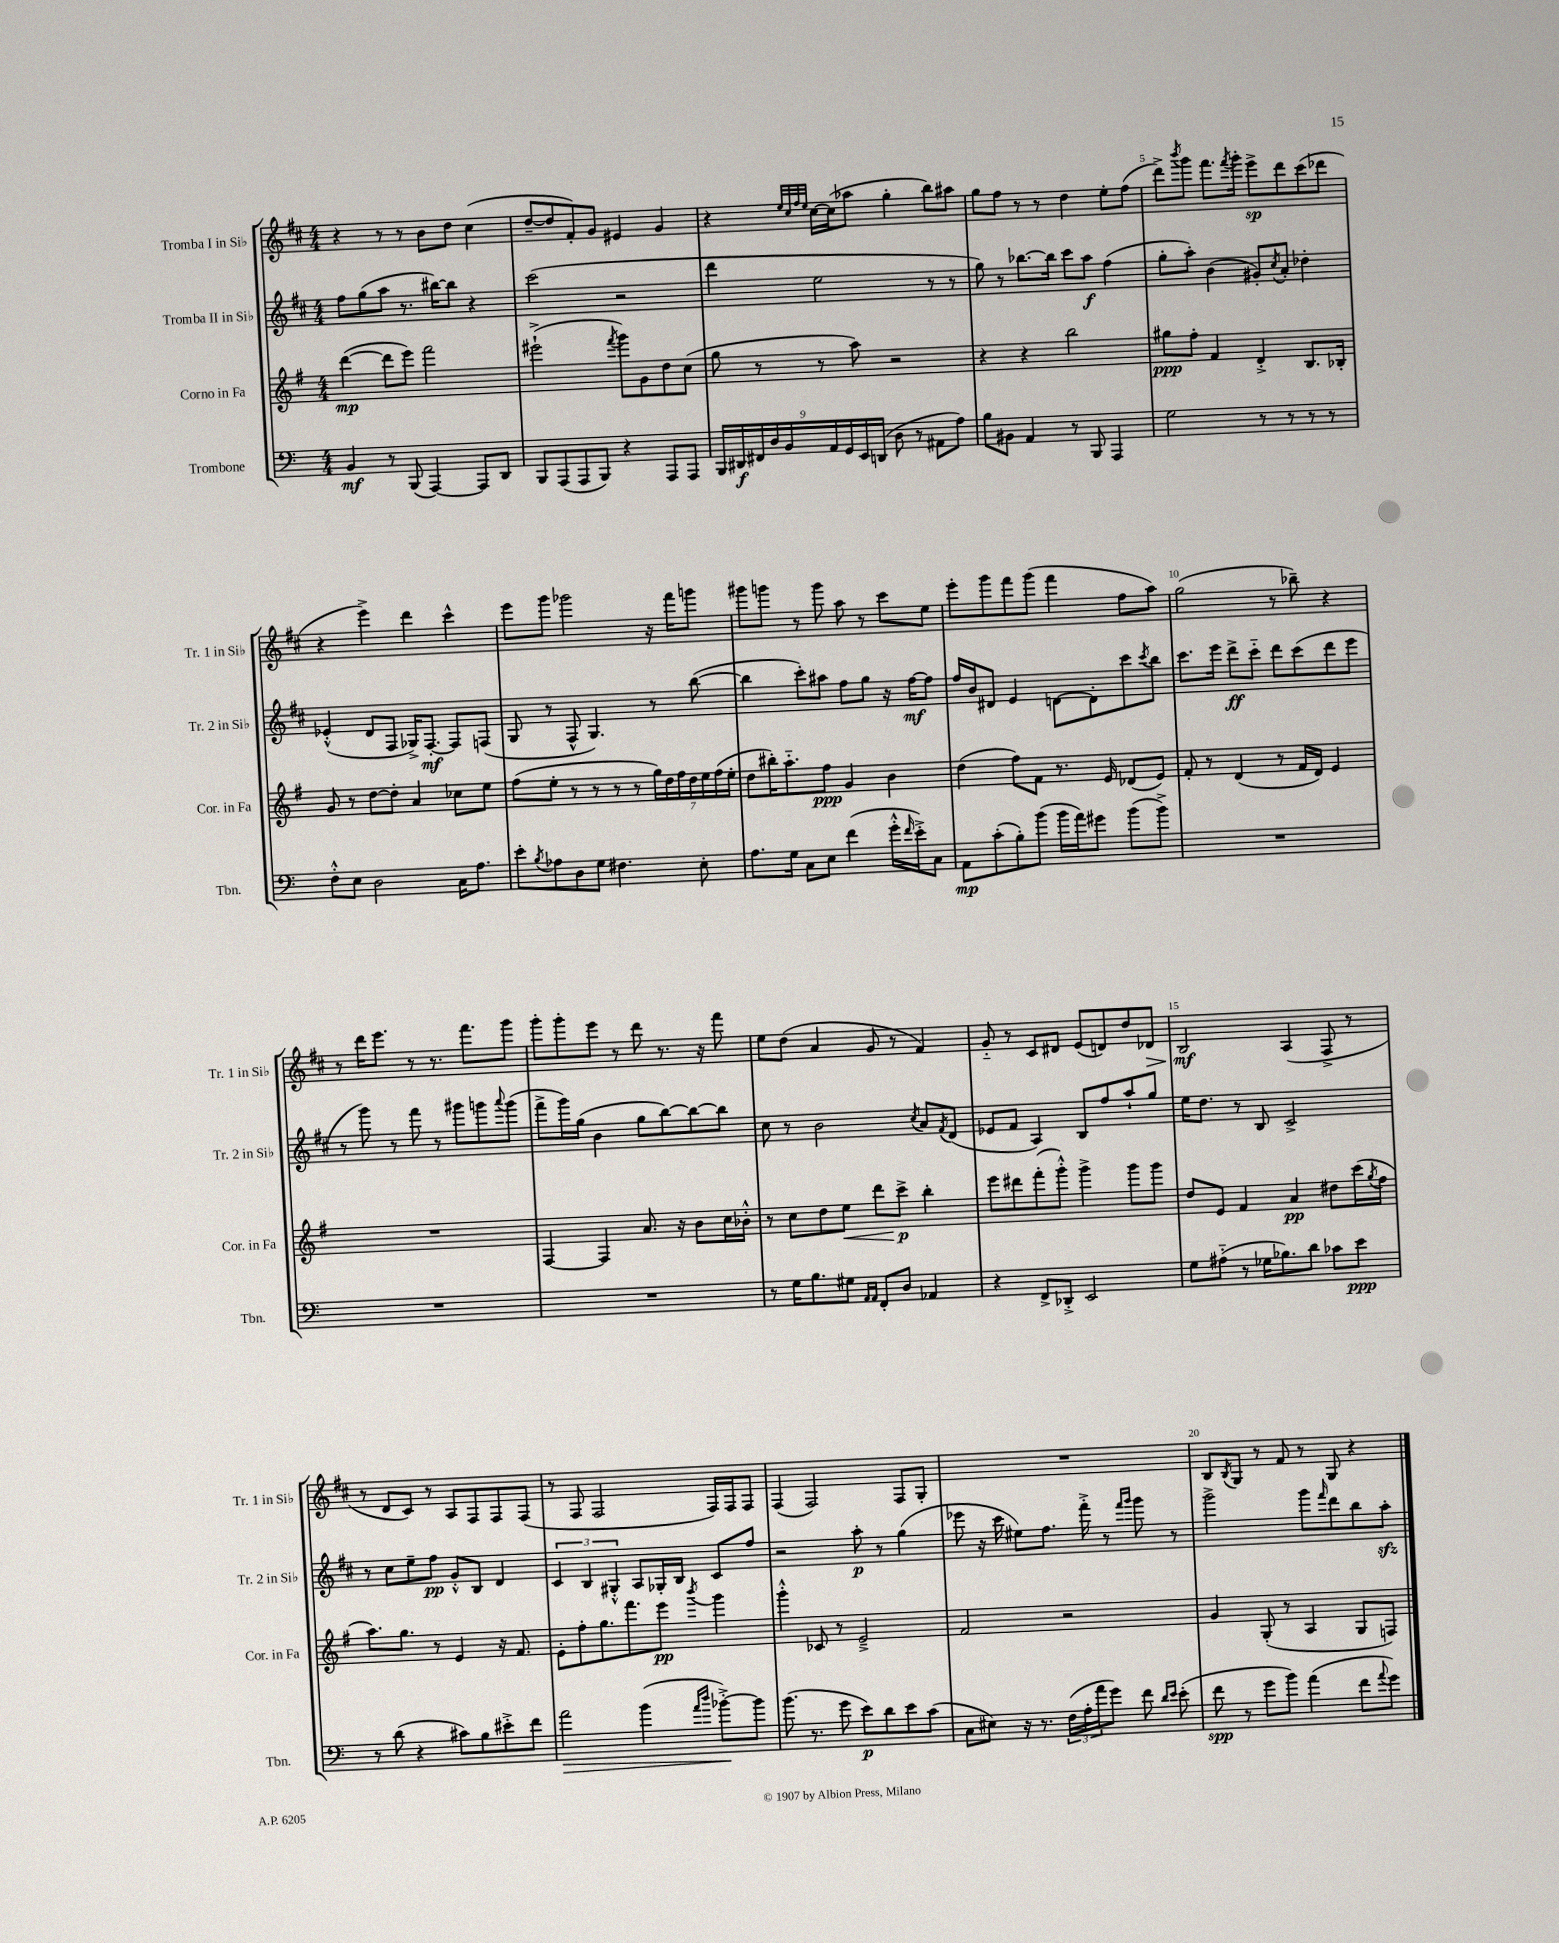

**kern	**dynam	**kern	**dynam	**kern	**dynam	**kern	**dynam
*part4	*part4	*part3	*part3	*part2	*part2	*part1	*part1
*staff4	*staff4	*staff3	*staff3	*staff2	*staff2	*staff1	*staff1
*I"Trombone	*	*I"Corno in Fa	*	*I"Tromba II in Si♭	*	*I"Tromba I in Si♭	*
*I'Tbn.	*	*I'Cor. in Fa	*	*I'Tr. 2 in Si♭	*	*I'Tr. 1 in Si♭	*
*clefF4	*	*clefG2	*	*clefG2	*	*clefG2	*
*k[]	*	*k[f#]	*	*k[f#c#]	*	*k[f#c#]	*
*M4/4	*	*M4/4	*	*M4/4	*	*M4/4	*
=1	=1	=1	=1	=1	=1	=1	=1
4BB/	mf	([4ddd\	mp	8ff#\L	.	4r	.
.	.	.	.	(8gg\	.	.	.
8r	.	8ddd\L]	.	8aa\J	.	8r	.
(8BBB/	.	8eee\J)	.	8.r	.	8r	.
[4AAA/)	.	2fff#\	.	.	.	8b\L	.
.	.	.	.	[16bb#X\KL)	.	.	.
.	.	.	.	8bb#\J]	.	8dd\J	.
8AAA/L]	.	.	.	4r	.	(4cc#\	.
8DD/J	.	.	.	.	.	.	.
=2	=2	=2	=2	=2	=2	=2	=2
8BBB/L	.	(2eee#X`^\	.	(2ccc#\	.	[8dd~/L	.
(8AAA/	.	.	.	.	.	8dd/]	.
8AAA/	.	.	.	.	.	8f#'/)	.
8BBB/J)	.	.	.	.	.	8g/J	.
.	.	8qfff#/	.	.	.	.	.
4r	.	8ggg\L)	.	2r	.	4e#X/	.
.	.	8g\	.	.	.	.	.
8AAA/L	.	8dd\	.	.	.	4g/	.
8AAA/J	.	(8cc\J	.	.	.	.	.
=3	=3	=3	=3	=3	=3	=3	=3
18BBB/LL	.	8gg\	.	4ddd\	.	4r	.
18DD#X/	f	.	.	.	.	.	.
18FF#X/	.	.	.	.	.	.	.
.	.	8r	.	.	.	.	.
18D/	.	.	.	.	.	.	.
18BB/	.	.	.	.	.	.	.
.	.	.	.	.	.	32qqee/LLL	.
.	.	.	.	.	.	32qqcc#/	.
.	.	.	.	.	.	32qqff#/	.
.	.	.	.	.	.	32qqee/JJJ	.
.	.	8r	.	2ee\	.	[16cc#\LL	.
18AA/	.	.	.	.	.	.	.
.	.	.	.	.	.	(16cc#\J]	.
18GG/	.	.	.	.	.	.	.
.	.	8aa\)	.	.	.	8aa-X\J	.
18EE/	.	.	.	.	.	.	.
(18DDn/JJ	.	.	.	.	.	.	.
8D\	.	2r	.	.	.	4gg'\	.
8r	.	.	.	.	.	.	.
8AA#X\L	.	.	.	8r	.	8bb\L)	.
8A\J)	.	.	.	8r	.	8aa#X\J	.
=4	=4	=4	=4	=4	=4	=4	=4
8B\L	.	4r	.	8gg\)	.	8gg\L	.
8BB#X\J	.	.	.	8r	.	8ff#\J	.
4AA/	.	4r	.	[8.bb-X\L	.	8r	.
.	.	.	.	.	.	8r	.
.	.	.	.	16bb-\Jk]	.	.	.
8r	.	2bb\	.	8ccc#\L	.	4dd\	.
8BBB/	.	.	.	8aa\J	f	.	.
4AAA/	.	.	.	(4ff#\	.	8ee'\L	.
.	.	.	.	.	.	(8ff#\J	.
=5	=5	=5	=5	=5	=5	=5	=5
2G\	.	8gg#X\L	ppp	8gg'\L	.	8ddd^\L)	.
.	.	.	.	.	.	8qbbb/	.
.	.	8ff#'\J	.	8aa'\J)	.	8ggg\J	.
.	.	4f#/	.	(4b\	.	8.fff#\L	.
.	.	.	.	.	.	8qfff#/	.
.	.	.	.	.	.	16ggg'\Jk	.
8r	.	4d'^/	.	8g#X'/L)	.	8eee^\L	sp
.	.	.	.	8qcc#/	.	.	.
8r	.	.	.	8a'/J	.	8ddd\	.
8r	.	8.B/L	.	4dd-X'\	.	(8ccc#\	.
8r	.	.	.	.	.	8ddd-X\J	.
.	.	16B-X'/Jk	.	.	.	.	.
!!LO:LB:g=z
=6	=6	=6	=6	=6	=6	=6	=6
8F'^^\L	.	8g/	.	(4e-X'^^/	.	4r	.
8E\J	.	8r	.	.	.	.	.
2D\	.	[8dd\L	.	8d/L	.	4eee^\)	.
.	.	8dd'\J]	.	8F#/J	.	.	.
.	.	4a/	.	16G-X^/KL)	.	4ddd\	.
.	.	.	.	[8.F#'/J	mf	.	.
16C\KL	.	8cc-X\L	.	8F#/L]	.	4ccc#^^\	.
8.A\J	.	.	.	.	.	.	.
.	.	8ee\J	.	(8Fn/J	.	.	.
=7	=7	=7	=7	=7	=7	=7	=7
8e'\L	.	(8ff#\L	.	8G/	.	8eee\L	.
8qB/	.	.	.	.	.	.	.
8A-X\	.	8ee'\J	.	8r	.	8ggg\J	.
8D\	.	8r	.	8F#^^/	.	2ggg-X\	.
8G\J	.	8r	.	4.G/)	.	.	.
4.F#X\	.	8r	.	.	.	.	.
.	.	8r	.	.	.	.	.
.	.	28gg\LL)	.	8r	.	16r	.
.	.	28dd\	.	.	.	.	.
.	.	.	.	.	.	16fff#\KL	.
.	.	28ff#\	.	.	.	.	.
.	.	28dd\	.	.	.	.	.
8E'\	.	.	.	([8bb\	.	8gggn\J	.
.	.	28ee\	.	.	.	.	.
.	.	(28ff#\	.	.	.	.	.
.	.	28ee'\JJ	.	.	.	.	.
=8	=8	=8	=8	=8	=8	=8	=8
8.A\L	.	8dd\L	.	4bb\]	.	8ggg#X\L	.
.	.	16bb#X'\K)	.	.	.	8gggn\J	.
16G\Jk	.	8.aa\	.	.	.	.	.
8C\L	.	.	.	8ccc#'\L)	.	8r	.
8E\J	.	8ff#\J	ppp	8aa#X\J	.	8ggg\	.
(4f\	.	4g/	.	8ff#\L	.	8aa\	.
.	.	.	.	8gg\J	.	8r	.
16g'^^\LL	.	4b\	.	16r	.	8ccc#\L	.
16qqf/	.	.	.	.	.	.	.
16e'^\J)	.	.	.	[16ff#\KL	mf	.	.
8C\J	.	.	.	8ff#\J]	.	8ee\J	.
=9	=9	=9	=9	=9	=9	=9	=9
8AA\L	mp	(4dd\	.	16ff#/LL	.	8eee'\L	.
.	.	.	.	16b/J	.	.	.
(8c'\	.	.	.	8d#X/J	.	8ggg\	.
8B'\)	.	8ff#\L)	.	4e/	.	8fff#\	.
(8b\J	.	8f#\J	.	.	.	(8ggg\J	.
16b\LL	.	8.r	.	[8dn\L	.	4fff#\	.
16a\J)	.	.	.	.	.	.	.
8g#X\J	.	.	.	8d'\]	.	.	.
.	.	16e/	.	.	.	.	.
(8b\L	.	(8d-X/L	.	8ccc#\	.	8ff#\L	.
.	.	.	.	8qccc#/	.	.	.
8b^\J)	.	8e/J)	.	8bb\J	.	8aa\J)	.
=10	=10	=10	=10	=10	=10	=10	=10
1r	.	8f#'/	.	8.ccc#\L	.	(2gg\	.
.	.	8r	.	.	.	.	.
.	.	.	.	16eee\Jk	.	.	.
.	.	(4d/	.	8ddd^\L	ff	.	.
.	.	.	.	8ccc#\J	.	.	.
.	.	8r	.	8ddd\L	.	8r	.
.	.	16f#/LL	.	(8ccc#\	.	8bb-X~\)	.
.	.	16d/JJ)	.	.	.	.	.
.	.	4e/	.	8ddd\	.	4r	.
.	.	.	.	8eee\J	.	.	.
!!LO:LB:g=z
=11	=11	=11	=11	=11	=11	=11	=11
1r	.	1r	.	8r	.	8r	.
.	.	.	.	8ggg\)	.	16ddd\KL	.
.	.	.	.	.	.	8.eee\J	.
.	.	.	.	8r	.	.	.
.	.	.	.	8fff#\	.	8r	.
.	.	.	.	8r	.	8.r	.
.	.	.	.	8ggg#X\L	.	.	.
.	.	.	.	.	.	8.fff#\L	.
.	.	.	.	8gggn\	.	.	.
.	.	.	.	8qqaaa/	.	.	.
.	.	.	.	(8ggg\J	.	8ggg\J	.
=12	=12	=12	=12	=12	=12	=12	=12
1r	.	[4F#/	.	8fff#^\L	.	8ggg'\L	.
.	.	.	.	16ggg\L)	.	8ggg'\	.
.	.	.	.	(16gg\JJ	.	.	.
.	.	4F#/]	.	4b\	.	8eee\J	.
.	.	.	.	.	.	8r	.
.	.	8.a/	.	8gg\L	.	8ddd\	.
.	.	.	.	[8bb\)	.	8.r	.
.	.	16r	.	.	.	.	.
.	.	8b\L	.	8bb\_	.	.	.
.	.	.	.	.	.	16r	.
.	.	16cc\L	.	8bb\J]	.	8fff#\	.
.	.	16b-X'^^\JJ	.	.	.	.	.
=13	=13	=13	=13	=13	=13	=13	=13
8r	.	8r	.	8cc#\	.	8ee\L	.
16G\KL	.	8cc\L	.	8r	.	(8dd\J	.
8.B\	.	.	.	.	.	.	.
.	.	8dd\	.	2b\	.	4a/	.
!	!	!	!LO:HP:b	!	!	!	!
8G#X\J	.	8ee\J	<	.	.	.	.
16qqAA/LL	.	.	.	.	.	.	.
16qqAA/JJ	.	.	.	.	.	.	.
8FF'/L	.	8ddd\L	.	.	.	8g/	.
8D/J	.	8ccc^\J	p	.	.	8r	.
.	.	.	.	8qcc#/	.	.	.
4AA-X/	.	4bb'\	[	8a/L	.	4f#/)	.
.	.	.	.	8qf#/	.	.	.
.	.	.	.	(8d/J	.	.	.
=14	=14	=14	=14	=14	=14	=14	=14
4r	.	8eee\L	.	8e-X/L	.	8g/	.
.	.	8ddd#X\	.	8f#/J	.	8r	.
8FF^/L	.	(8fff#'\	.	4A/)	.	8c#/L	.
8DD-X'^/J	.	8ggg'^^\J)	.	.	.	8d#X/J	.
2EE/	.	4ggg^\	.	8B/L	.	(8e/L	.
.	.	.	.	8ff#/	.	8dn/)	.
.	.	8ggg\L	.	8aa`/	.	8dd/	.
!	!	!	!	!	!	!	!LO:HP:b
.	.	8ggg\J	.	8gg/J	.	8d-X/J	>
=15	=15	=15	=15	=15	=15	=15	=15
8G\L	.	8dd/L	.	16ee\KL	.	2B/	mf
.	.	.	.	8.dd\J	.	.	.
(8A#X\J	.	8e/J	.	.	.	.	.
8r	.	4f#/	.	8r	.	.	.
16G-X\KL	.	.	.	8B/	.	.	.
8.B-X\)	.	.	.	.	.	.	.
.	.	4a/	pp	2c#^/	.	(4A/	]
8d\J	.	.	.	.	.	.	.
8c-X\L	.	8dd#X\L	.	.	.	8F#^/	.
8e\J	ppp	(16ccc\L	.	.	.	8r	.
.	.	8qgg/	.	.	.	.	.
.	.	16ff#\JJ	.	.	.	.	.
!!LO:LB:g=z
=16	=16	=16	=16	=16	=16	=16	=16
8r	.	8.aa\L)	.	8r	.	8r	.
(8d\	.	.	.	8cc#\L	.	8d/L	.
.	.	8.gg\J	.	.	.	.	.
4r	.	.	.	8ee~\	.	8c#/J)	.
.	.	8r	.	8ff#\J	pp	8r	.
8c#X\L)	.	4e/	.	8g'^^/L	.	8A/L	.
8B\	.	.	.	8B/J	.	8F#/	.
8e#X'^\	.	16r	.	4d/	.	8F#/	.
.	.	8.f#/	.	.	.	.	.
8f\J	.	.	.	.	.	(8F#/J	.
=17	=17	=17	=17	=17	=17	=17	=17
!	!LO:HP:b	!	!	!	!	!	!
2a\	>	8e'\L	.	6c#/	.	8r	.
.	.	8ff#'\	.	.	.	8F#/	.
.	.	.	.	6B/	.	.	.
.	.	8.gg\	.	.	.	2F#/	.
.	.	.	.	6G#X'^^/	.	.	.
.	.	8.fff#\	.	.	.	.	.
(4b\	.	.	.	8A/L	.	.	.
.	.	8eee\J	pp	16G-X'/L	.	.	.
.	.	.	.	16B/JJ	.	.	.
16qqa/LL	.	.	.	.	.	.	.
16qqdd/JJ	.	8qbbb/	.	.	.	.	.
[8b-X'^\L)	.	4ggg\	.	8c#/L	.	16F#/LL)	.
.	.	.	.	.	.	16F#/J	.
8b-\J]	]	.	.	8ff#/J	.	8F#/J	.
=18	=18	=18	=18	=18	=18	=18	=18
(8.b\	.	4ggg'^^\	.	2r	.	(4F#/	.
8.r	.	.	.	.	.	.	.
.	.	8c-X/	.	.	.	2F#/)	.
8g\	.	8r	.	.	.	.	.
8e\L)	p	2e~^/	.	8aa'\	p	.	.
8d\	.	.	.	8r	.	.	.
8e\	.	.	.	(4gg\	.	8F#/L	.
(8c\J	.	.	.	.	.	8G'/J	.
=19	=19	=19	=19	=19	=19	=19	=19
8C\L	.	2f#/	.	8eee-X\	.	1r	.
8E#X\J)	.	.	.	16r	.	.	.
.	.	.	.	16ccc#\	.	.	.
16r	.	.	.	8ee#X\L)	.	.	.
8.r	.	.	.	.	.	.	.
.	.	.	.	8.ff#\J	.	.	.
(24F\LL	.	2r	.	.	.	.	.
24A'\	.	.	.	.	.	.	.
.	.	.	.	16fff#'^\	.	.	.
24a\J	.	.	.	.	.	.	.
8g\J)	.	.	.	8r	.	.	.
.	.	.	.	16qqfff#/LL	.	.	.
.	.	.	.	16qqggg/JJ	.	.	.
8f\	.	.	.	8ggg\	.	.	.
16qqd/LL	.	.	.	.	.	.	.
16qqe/JJ	.	.	.	.	.	.	.
(8e'\	.	.	.	8r	.	.	.
=20	=20	=20	=20	=20	=20	=20	=20
8f\	spp	4g/	.	2ggg^\	.	8B/L	.
.	.	.	.	.	.	8qB/	.
8r	.	.	.	.	.	8G/J	.
8g\L	.	(8G'/	.	.	.	8r	.
8b\J)	.	8r	.	.	.	8f#/	.
(4a\	.	4A/	.	8ggg\L	.	8r	.
.	.	.	.	16qqfff#/	.	.	.
.	.	.	.	8ddd\	.	8G/	.
8f\L	.	8G/L	.	8bb\	.	4r	.
8qqa/	.	.	.	.	.	.	.
8g\J)	.	8Fn/J)	.	8aazz'\J	.	.	.
==	==	==	==	==	==	==	==
*-	*-	*-	*-	*-	*-	*-	*-
